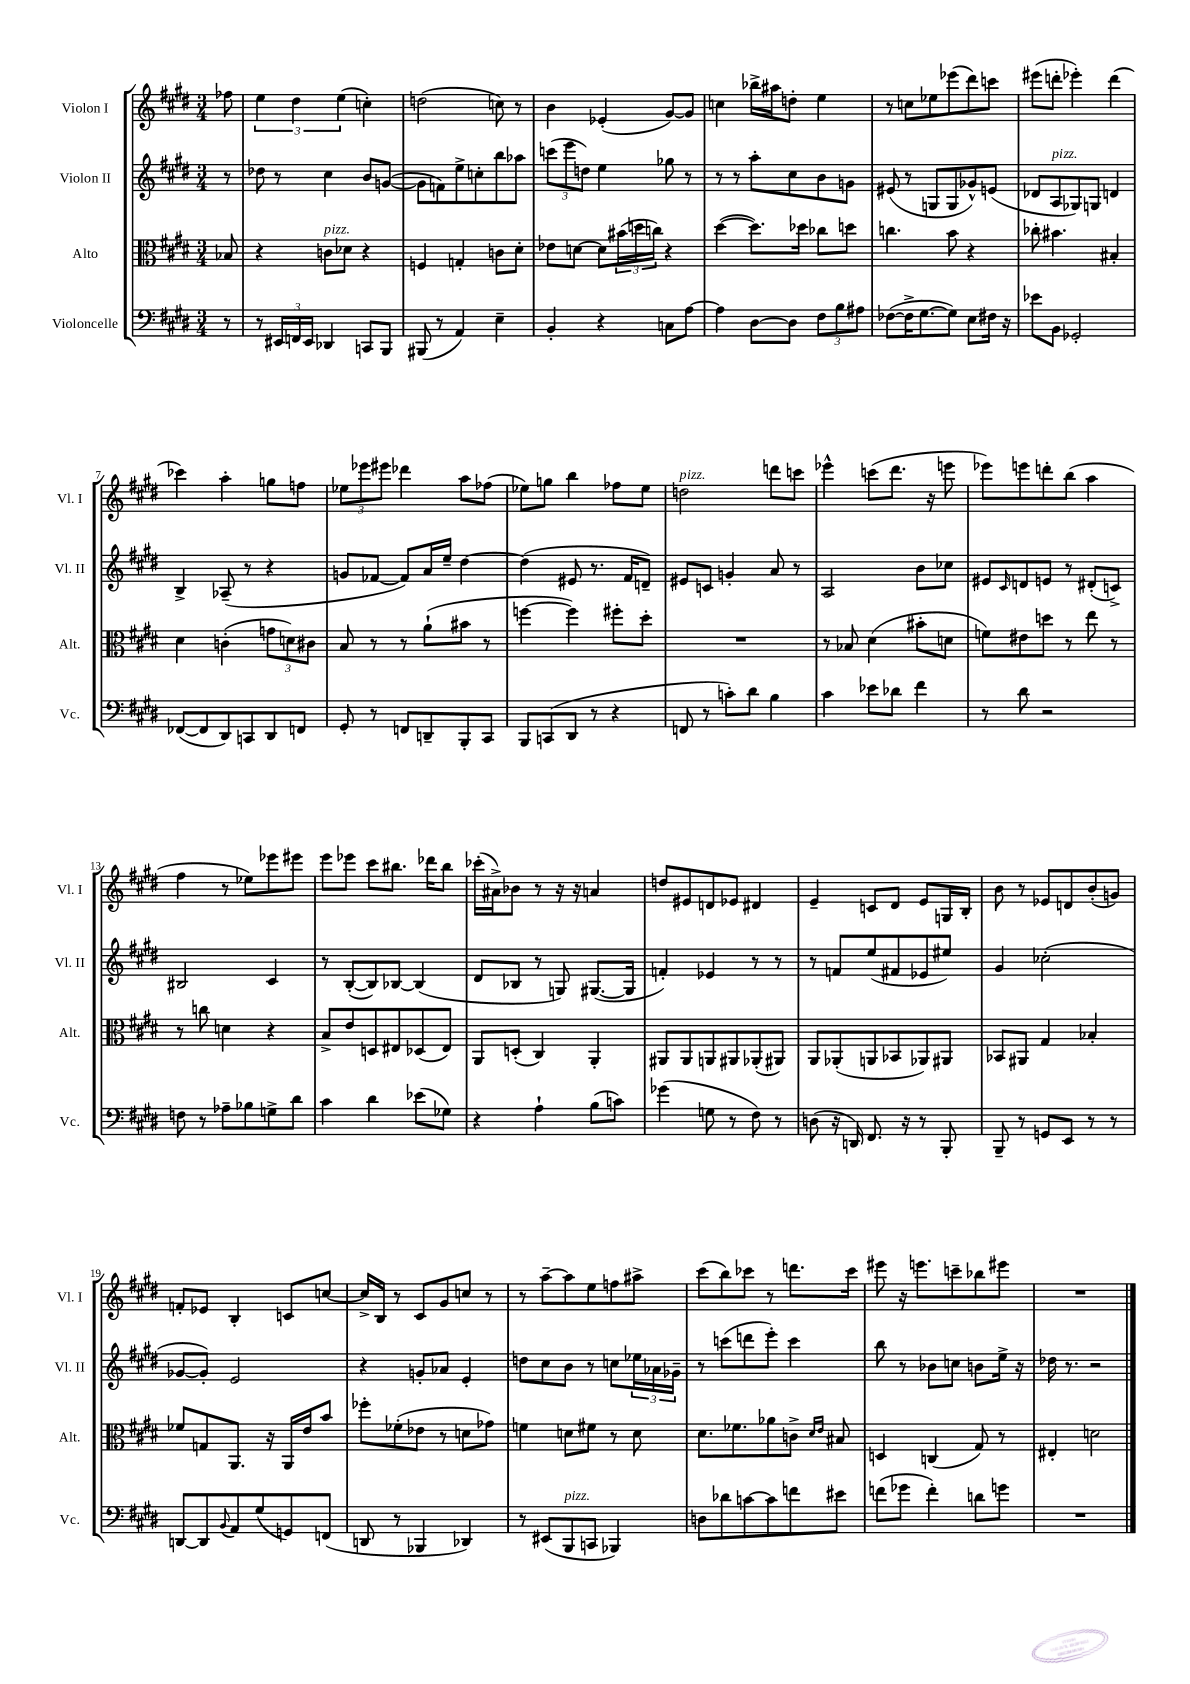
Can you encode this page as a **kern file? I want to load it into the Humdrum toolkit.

**kern	**kern	**kern	**kern
*part4	*part3	*part2	*part1
*staff4	*staff3	*staff2	*staff1
*I"Violoncelle	*I"Alto	*I"Violon II	*I"Violon I
*I'Vc.	*I'Alt.	*I'Vl. II	*I'Vl. I
*clefF4	*clefC3	*clefG2	*clefG2
*k[f#c#g#d#]	*k[f#c#g#d#]	*k[f#c#g#d#]	*k[f#c#g#d#]
*M3/4	*M3/4	*M3/4	*M3/4
=	=	=	=
8r	8B-X/	8r	8ff-X\
=1	=1	=1	=1
8r	4r	8dd-X\	6ee\
24EE#X/LL	.	8r	.
24FFn/	.	.	6dd#\
24EE#/JJ	.	.	.
!	!LO:TX:a:i:t=pizz.	!	!
4DD-X/	8cn\L	4cc#\	.
.	.	.	(6ee\
.	8d-X\J	.	.
8CCn/L	4r	8b/L	4ccn'\)
8BBB/J	.	([8gn/J	.
=2	=2	=2	=2
(8BBB#X/	4Fn/	8g\L]	(2ddn\
8r	.	8fn\)	.
4AA/)	4Gn'/	8ee^\	.
.	.	8ccn'\	.
4E~\	8cn\L	8bb\	8ccn\)
.	8d#'\J	8aa-X\J	8r
=3	=3	=3	=3
4BB'/	8e-X\L	(12cccn\L	4b\
.	.	12eee\	.
.	[8dn\J	.	.
.	.	12ddn\J)	.
4r	8d\L]	4ee\	(4e-X'/
.	(24b#X\L	.	.
.	24ddn\	.	.
.	24ccn\JJ)	.	.
8Cn\L	4r	8gg-X\	[8g#/L)
[8A\J	.	8r	8g#/J]
=4	=4	=4	=4
4A\]	([4dd#\	8r	4ccn\
.	.	8r	.
[8D#\L	8.dd#\L])	8aa'\L	16bb-X^\LL
.	.	.	16aa#X\J
8D#\J]	.	8cc#\	8ddn'\J
.	16dd-X\Jk	.	.
12F#\L	8cc-X\L	8b\	4ee\
12B\	.	.	.
.	8ddn\J	8gn\J	.
12A#X\J	.	.	.
=5	=5	=5	=5
([8F-X\L	4.ccn\	(8e#X/	8r
16F-^\K]	.	8r	8ccn\L
[8.G#\	.	.	.
.	.	8Gn/L	8ee-X\
8G#\J])	8b\	8G/	(8eee-X\
8E\L	4r	8g-X^^/)	8ddd#\)
16F#X\Jk	.	(8en/J	8cccn\J
16r	.	.	.
=6	=6	=6	=6
8e-X\L	8cc-X'\	8d-X/L	(8eee#X\L
!	!	!LO:TX:a:i:t=pizz.	!
8BB\J	4.b#X\	8A/	8dddn'\J
2GG-X'/	.	8G-X/)	4eee-X'\)
.	.	8Gn/J	.
.	4B#X'/	4dn/	(4ddd\
!!LO:LB:g=z
=7	=7	=7	=7
([8FF-X/L	4d#\	4B^/	4ccc-X\)
8FF-/]	.	.	.
8DD#/)	(4cn'\	(8A-X~/	4aa'\
8CCn/	.	8r	.
8DD#/	12gn\L	4r	8ggn\L
.	12dn\)	.	.
8FFn/J	.	.	8ffn\J
.	12c#X\J	.	.
=8	=8	=8	=8
8GG#'/	8B/	8gn/L	12ee-X\L
.	.	.	12eee-X\
8r	8r	[8f-X/J	.
.	.	.	12eee#X\J
8FFn/L	8r	8f-/L])	4ddd-X\
8DDn~/	(8a`\L	16a/L	.
.	.	16ee~/JJ	.
8BBB'/	8b#X\J	[4dd#\	8aa\L
8CC#/J	8r	.	(8ff-X\J
=9	=9	=9	=9
8BBB/L	[4ffn\	(4dd#\]	8ee-X\L)
(8CCn/	.	.	8ggn\J
8DD#/J	4ff\])	8e#X/	4bb\
8r	.	8.r	.
4r	8ff#X'\L	.	8ff-X\L
.	.	16f#/KL	.
.	8dd#'\J	8dn~/J)	8ee-\J
=10	=10	=10	=10
!	!	!	!LO:TX:a:i:t=pizz.
8FFn/	2.r	8e#X/L	2ddn\
8r	.	8cn/J	.
8cn'\L)	.	4gn'/	.
8d#\J	.	.	.
4B\	.	8a/	8dddn\L
.	.	8r	8cccn\J
=11	=11	=11	=11
4c#\	8r	2A/	4eee-X^^\
.	8B-X/	.	.
8e-X\L	(4d#\	.	(8cccn\L
8d-X\J	.	.	8.ddd#\J
4f#\	8b#X'\L	8b\L	.
.	.	.	16r
.	8dn\J	8cc-X\J	8eeen\
=12	=12	=12	=12
8r	8fn\L)	8e#X/L	8eee-X\L)
.	.	16qqc#/	.
8d#\	8e#X\	8dn/	8eeen\
2r	8ddn\J	8en/J	8dddn'\
.	8r	8r	(8bb\J
.	8ee\	(8d#X'/L	4aa\
.	8r	8cn^/J)	.
!!LO:LB:g=z
=13	=13	=13	=13
8Fn\	8r	2B#X/	4ff#\
8r	8ccn\	.	.
8A-X~\L	4dn\	.	8r
8B-X\	.	.	8ee-X\L)
8Gn^\	4r	4c#/	8eee-X\
8d#\J	.	.	8eee#X\J
=14	=14	=14	=14
4c#\	8B^/L	8r	8eee\L
.	8e/	([8B'/L	8eee-X\J
4d#\	8Dn/	8B/])	8ccc#\L
.	8E#X/	[8B-X/J	8.bb#X\J
(8e-X\L	(8D-X/	(4B-/]	.
.	.	.	16ddd-X\KL
8G-X\J)	8E#/J)	.	8bb#\J
=15	=15	=15	=15
4r	8AA/L	8d#/L	(16ccc-X'\LL
.	.	.	16a#X^\J)
.	(8Dn'/J	8B-X/J	8b-X\J
4A`\	4C#/)	8r	8r
.	.	8Gn/)	16r
.	.	.	16r
(8B\L	4AA'/	([8.G#X/L	4an/
8cn\J)	.	.	.
.	.	16G#/Jk]	.
=16	=16	=16	=16
(4g-X\	8AA#X/L	4fn'/)	8ddn/L
.	8AA#/	.	8e#X/
8Gn\	8AAn/	4e-X/	8dn/
8r	8AA#X/	.	8e-X/J
8F#\)	(8AA-X'/	8r	4d#X/
8r	8AA#X/J)	8r	.
=17	=17	=17	=17
(8Dn\	8AA/L	8r	4e~/
16r	(8AA-X'/	8fn/L	.
16DDn/)	.	.	.
8.FF#/	8AAn/	(8ee/	8cn/L
.	8BB-X/	8f#X/	8d#/J
16r	.	.	.
8r	8AA-X/)	8e-X/	8e/L
8BBB'/	8AA#X/J	8ee#X/J)	16Gn/L
.	.	.	16B'/JJ
=18	=18	=18	=18
8BBB~/	8BB-X/L	4g#/	8b\
8r	8AA#X/J	.	8r
8GGn/L	4G#/	(2cc-X'\	8e-X/L
8EE/J	.	.	8dn/
8r	4B-X'/	.	(8b'/
8r	.	.	8gn/J)
!!LO:LB:g=z
=19	=19	=19	=19
[8DDn/L	8f-X/L	[8g-X/L	8fn'/L
8DD/]	8Gn/	8g-'/J])	8e-X/J
8qqBB/	.	.	.
8AA/	8.AA/J	2e/	4B'/
(8G#/	.	.	.
.	16r	.	.
8GGn/)	16AA/LL	.	8cn/L
.	16e/J	.	.
(8FFn/J	8b/J	.	[8ccn/J
=20	=20	=20	=20
8DDn/	8ff-X'\L	4r	16cc^/LL]
.	.	.	16B/JJ
8r	(8f-X'\	.	8r
4BBB-X/	8e-X\J	8gn'/L	8c#/L
.	8r	8a-X/J	8g#/
4DD-X/)	8dn\L	4e'/	8ccn/J
.	8g-X\J)	.	8r
=21	=21	=21	=21
8r	4fn\	8ddn\L	8r
(8EE#X/L	.	8cc#\	[8aa~\L
!LO:TX:a:i:t=pizz.	!	!	!
8BBB/	8dn\L	8b\J	8aa\]
8CCn/J	8f#X\J	8r	8ee\
4BBB-X/)	8r	8ccn\L	8ffn\
.	8d\	24ee-X\L	8aa#X^\J
.	.	24a-X\	.
.	.	24g-X~\JJ	.
=22	=22	=22	=22
8Dn\L	8.d#\L	8r	(8ccc#\L
8d-X\	.	(8cccn\L	8bb\)
.	8.f-X\	.	.
[8cn\	.	8dddn\	8ccc-X\J
8c\]	8a-X\	8eee'\J)	8r
8fn\	8cn^\J	4ccc\	8.dddn\L
.	16qqd#/LL	.	.
.	16qqe/JJ	.	.
8e#X\J	8B#X/	.	.
.	.	.	16ccc-\Jk
=23	=23	=23	=23
(8fn\L	4Dn/	8bb\	8eee#X\
8g-X\J	.	8r	16r
.	.	.	8.eeen\L
4f'\)	(4Cn/	8b-X\L	.
.	.	8ccn\J	8cccn~\
8dn\L	8G#/)	8bn\L	8bb-X\
8gn\J	8r	16ee^\Jk	8eee#X\J
.	.	16r	.
=24	=24	=24	=24
2.r	4E#X'/	16dd-X\	2.r
.	.	8.r	.
.	2dn\	2r	.
==	==	==	==
*-	*-	*-	*-
